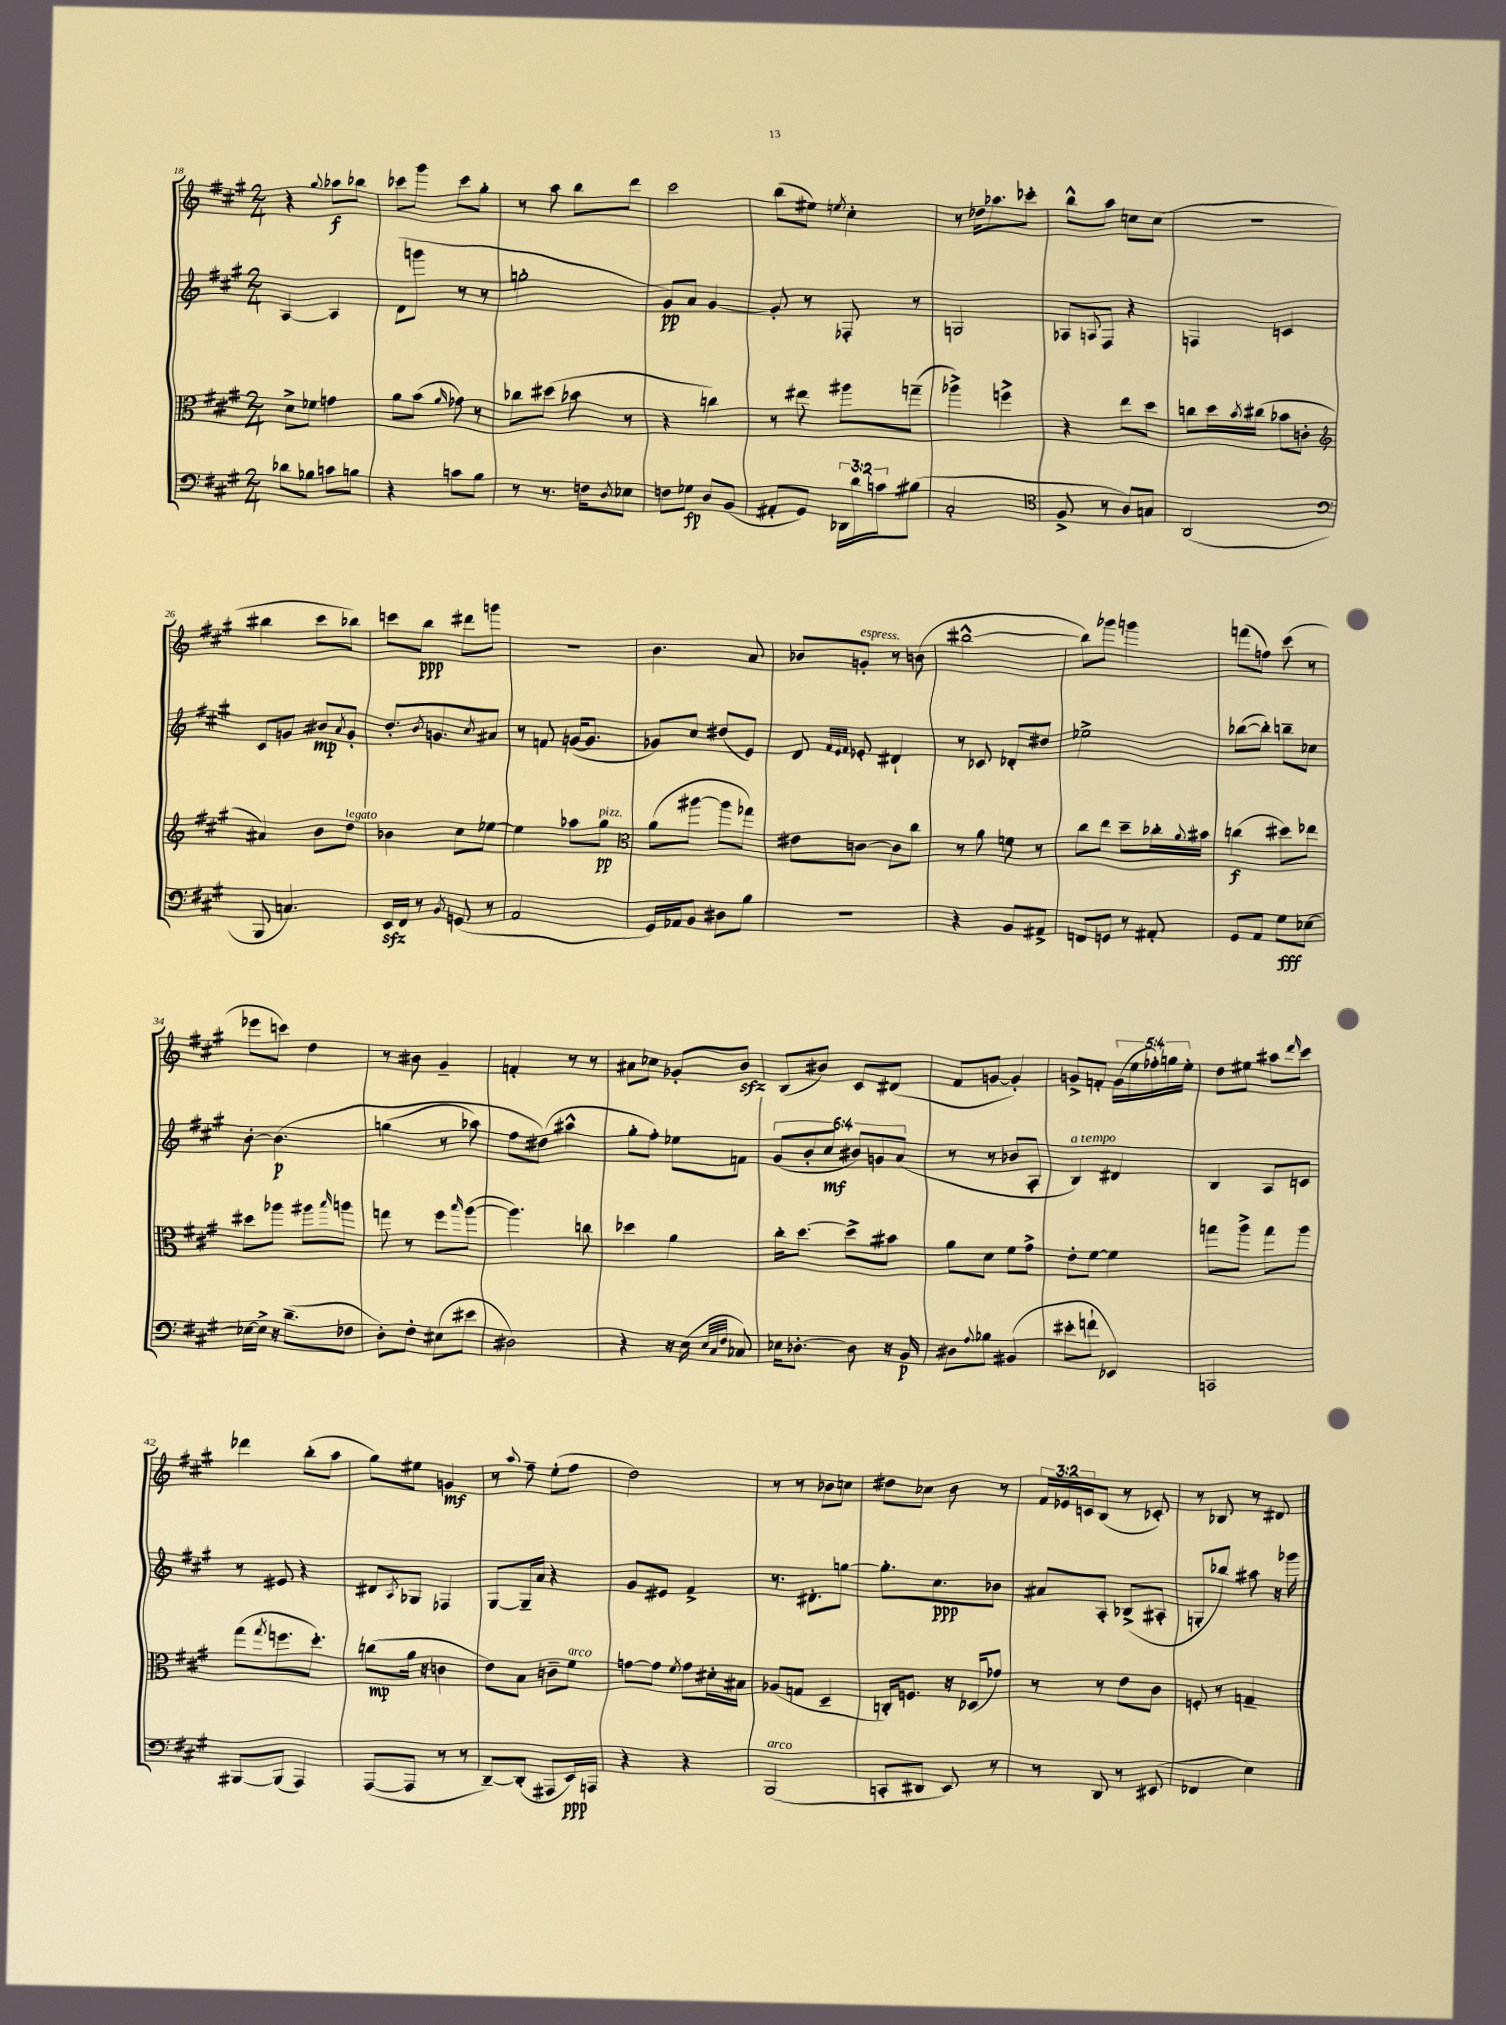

**kern	**dynam	**kern	**dynam	**kern	**dynam	**kern	**dynam
*part4	*part4	*part3	*part3	*part2	*part2	*part1	*part1
*staff4	*staff4	*staff3	*staff3	*staff2	*staff2	*staff1	*staff1
*clefF4	*	*clefC3	*	*clefG2	*	*clefG2	*
*k[f#c#g#]	*	*k[f#c#g#]	*	*k[f#c#g#]	*	*k[f#c#g#]	*
*M2/4	*	*M2/4	*	*M2/4	*	*M2/4	*
=18	=18	=18	=18	=18	=18	=18	=18
8d-X\L	.	8d^\L	.	[4A/	.	4r	.
8B-X\J	.	8f-X\J	.	.	.	.	.
.	.	.	.	.	.	8qqgg#/	.
8cn\L	.	4gn\	.	4A/]	.	8aa-X\L	f
8Bn\J	.	.	.	.	.	8bb-X\J	.
=19	=19	=19	=19	=19	=19	=19	=19
4r	.	8a\L	.	(8d\L	.	8ccc-X\L	.
.	.	(8b\J	.	8gggn\J	.	8ggg#\J	.
.	.	16qqa/	.	.	.	.	.
8cn\L	.	8g-X\)	.	8r	.	8ccc-\L	.
8B\J	.	8r	.	8r	.	8gg#'\J	.
=20	=20	=20	=20	=20	=20	=20	=20
8r	.	8cc-X\L	.	2ggn'\	.	8r	.
8.r	.	(8dd#X\J	.	.	.	8aa\	.
.	.	8b-X\	.	.	.	8bb\L	.
16Fn\KL	.	.	.	.	.	.	.
8qD/	.	.	.	.	.	.	.
8E-X\J	.	8r	.	.	.	8ddd\J	.
=21	=21	=21	=21	=21	=21	=21	=21
8Fn\L	.	4r	.	8g#/L)	pp	2ccc#\	.
8G-X\J	fp	.	.	8a/J	.	.	.
8D/L	.	4ccn\)	.	[4g#/	.	.	.
(8BB/J	.	.	.	.	.	.	.
=22	=22	=22	=22	=22	=22	=22	=22
8AA#X'/L	.	8r	.	8g#'/]	.	(8bb\L	.
8GG#/J)	.	8ee#X\	.	8r	.	8ee#X\J)	.
.	.	.	.	.	.	8qeen/	.
24DD-X\LL	.	8aa#X\L	.	8F-X'/	.	4cc#'\	.
24d\	.	.	.	.	.	.	.
24cn\J	.	.	.	.	.	.	.
(8B#X\J	.	(8ggn~\J	.	8r	.	.	.
=23	=23	=23	=23	=23	=23	=23	=23
2C#'/	.	4aa-X^\)	.	2Gn/	.	8r	.
.	.	.	.	.	.	16dd-X\KL	.
.	.	.	.	.	.	8.aa-X\	.
.	.	4ffn^\	.	.	.	.	.
.	.	.	.	.	.	8ccc-X'\J	.
=24	=24	=24	=24	=24	=24	=24	=24
*clefC4	*	*	*	*	*	*	*
8F#^/	.	4r	.	8A-X/L	.	8bb^^\L	.
.	.	.	.	8qqAn/	.	.	.
8r	.	.	.	8F#/J	.	8aa\J	.
8A/L)	.	8ee\L	.	4r	.	8ccn\L	.
8Gn/J	.	8dd\J	.	.	.	(8cc\J	.
=25	=25	=25	=25	=25	=25	=25	=25
(2AA/	.	8ccn\L	.	4Fn/	.	2r	.
.	.	16dd\L	.	.	.	.	.
.	.	8qb/	.	.	.	.	.
.	.	(16cc#X\JJ	.	.	.	.	.
.	.	8b-X\L	.	4cn/	.	.	.
.	.	8cn'\J	.	.	.	.	.
!!LO:LB:g=z
=26	=26	=26	=26	=26	=26	=26	=26
*clefF4	*	*clefG2	*	*	*	*	*
8BBB/	.	4a#X/)	.	8c#/L	.	4bb#X\	.
4.Cn/)	.	.	.	8gn/J	.	.	.
.	.	8b\L	.	8b#X/L	mp	8ccc#\L	.
.	.	.	.	8qa/	.	.	.
!	!	!LO:TX:a:i:t=legato	!	!	!	!	!
.	.	8dd\J	.	8g'/J	.	8bb-X\J)	.
=27	=27	=27	=27	=27	=27	=27	=27
16EEzz/LL	.	4b-X\	.	8.dd'/L	.	8cccn\L	.
16FF#/JJ	.	.	.	.	.	.	.
8r	.	.	.	.	.	8bb\J	ppp
.	.	.	.	8qb/	.	.	.
.	.	.	.	8.gn/	.	.	.
8qBB/	.	.	.	.	.	.	.
(8GGn/	.	8cc#\L	.	.	.	8ddd#X\L	.
.	.	.	.	8qcc#/	.	.	.
8r	.	[8ee-X\J	.	8a#X/J	.	8gggn\J	.
=28	=28	=28	=28	=28	=28	=28	=28
2AA/	.	4ee-\]	.	8r	.	2r	.
.	.	.	.	8fn/	.	.	.
.	.	8aa-X\L	.	([16gn/KL	.	.	.
.	.	.	.	8.g/J]	.	.	.
!	!	!LO:TX:a:i:t=pizz.	!	!	!	!	!
.	.	8gg#\J	pp	.	.	.	.
=29	=29	=29	=29	=29	=29	=29	=29
*	*	*clefC3	*	*	*	*	*
16GG#/LL)	.	(8a\L	.	8g-X/L)	.	4.b\	.
16AA-X/J	.	.	.	.	.	.	.
8BB/J	.	[8aa#X\J	.	8cc#/J	.	.	.
8D#X\L	.	8aa#\L]	.	(8dd#X/L	.	.	.
8B\J	.	8gg-X\J)	.	8e/J)	.	8a/	.
=30	=30	=30	=30	=30	=30	=30	=30
2r	.	8e#X\L	.	8d/	.	8b-X/L	.
.	.	.	.	32qqf#/LLL	.	.	.
.	.	.	.	32qqe/	.	.	.
.	.	.	.	32qqf#/JJJ	.	.	.
!	!	!	!	!	!	!LO:TX:a:i:t=espress.	!
.	.	[8cn\J	.	8e-X'/	.	8gn'/J	.
.	.	8c\L]	.	4d#X`/	.	8r	.
.	.	8cc#\J	.	.	.	(8bn\	.
=31	=31	=31	=31	=31	=31	=31	=31
4r	.	8r	.	8r	.	[2bb#X^^\	.
.	.	8a\	.	8c-X/	.	.	.
8BB/L	.	8fn\	.	8d-X'/L	.	.	.
8AA#X^/J	.	8r	.	8dd#X/J	.	.	.
=32	=32	=32	=32	=32	=32	=32	=32
8FFn/L	.	8cc#\L	.	2ee-X^\	.	8bb#\L])	.
8GGn/J	.	8ee\J	.	.	.	8ggg-X\J	.
8r	.	8dd~\L	.	.	.	4gggn\	.
8AA#X'/	.	16cc-X'\L	.	.	.	.	.
.	.	8qqa/	.	.	.	.	.
.	.	16b#X\JJ	.	.	.	.	.
=33	=33	=33	=33	=33	=33	=33	=33
8GG#/L	.	(4ccn\	f	([8bb-X\L	.	(8fffn\L	.
8AA/J	.	.	.	8bb-'\J])	.	8ffn\J)	.
8G#\L	fff	8dd#X\L)	.	8bbn~\L	.	(8ccc#\	.
[8E-X\J	.	8ee-X\J	.	8cc-X\J	.	8r	.
!!LO:LB:g=z
=34	=34	=34	=34	=34	=34	=34	=34
16E-X\LL_	.	8dd#X\L	.	[8b'\	.	8eee-X\L	.
16E-^\JJ]	.	.	.	.	.	.	.
16r	.	8aa-X\J	.	(4.b\]	p	8cccn\J)	.
(8.d~\L	.	.	.	.	.	.	.
.	.	8aa#X\L	.	.	.	4dd\	.
.	.	16qqbb/	.	.	.	.	.
8F-X\J	.	8aan\J	.	.	.	.	.
=35	=35	=35	=35	=35	=35	=35	=35
8D'\L)	.	8ggn\	.	(4ggn\	.	8r	.
8F#'\J	.	8r	.	.	.	8b#X\	.
(8E#X\L	.	8ff#\L	.	8r	.	4g#~/	.
.	.	16qqbb/	.	.	.	.	.
8e#X\J	.	([8aa\J	.	8aa-X\)	.	.	.
=36	=36	=36	=36	=36	=36	=36	=36
2D#X\)	.	4.aa\])	.	8ff#\L	.	4fn'/	.
.	.	.	.	(8dd#X\J)	.	.	.
.	.	.	.	4aa#X^^\	.	8r	.
.	.	8ccn\	.	.	.	8r	.
=37	=37	=37	=37	=37	=37	=37	=37
4r	.	4dd-X\	.	8gg#'\L	.	8a#X\L	.
.	.	.	.	8ff#'\J)	.	8cc-X\J	.
16r	.	4a\	.	8ee-X\L	.	8g-X'/L	.
(16E\	.	.	.	.	.	.	.
32qqE/LLL	.	.	.	.	.	.	.
32qqC#/	.	.	.	.	.	.	.
32qqF#/JJJ	.	.	.	.	.	.	.
8C-X/)	.	.	.	8fn\J	.	8bzz/J	.
=38	=38	=38	=38	=38	=38	=38	=38
16E-X\KL	.	16cc#'\KL	.	(12g#/L	.	(8B/L	.
[8.D-X'\J	.	[8.dd\J	.	.	.	.	.
.	.	.	.	12b'/	.	.	.
.	.	.	.	.	.	8b#X/J)	.
.	.	.	.	12cc#/J	mf	.	.
8D-\]	.	8dd^\L]	.	12b#X/L)	.	8c#/L	.
.	.	.	.	12gn/	.	.	.
16r	.	8b#X\J	.	.	.	(8d#X/J	.
.	.	.	.	(12a/J	.	.	.
16BB/	p	.	.	.	.	.	.
=39	=39	=39	=39	=39	=39	=39	=39
8D#X\L	.	8a\L	.	8r	.	8f#/L	.
8qqA/	.	.	.	.	.	.	.
8B-X\J	.	8d\J	.	8r	.	[8gn/J	.
(4BB#X/	.	8f#\L	.	8b-X/L	.	4g'/])	.
.	.	8g#^\J	.	8A'/J	.	.	.
=40	=40	=40	=40	=40	=40	=40	=40
!	!	!	!	!LO:TX:a:i:t=a tempo	!	!	!
8e#X'\L	.	8e'\L	.	4B/)	.	8gn^/L	.
8fn`\J	.	[8f#\J	.	.	.	8fn'/J	.
4EE-X/)	.	4f#\]	.	4d#X/	.	(20g\LL	.
.	.	.	.	.	.	20ee\	.
.	.	.	.	.	.	20ff-X'\)	.
.	.	.	.	.	.	20ggn\	.
.	.	.	.	.	.	20ee'\JJ	.
=41	=41	=41	=41	=41	=41	=41	=41
2CCn/	.	8ggn\L	.	4B/	.	8dd\L	.
.	.	8aa^\J	.	.	.	8ee#X\J	.
.	.	8gg\L	.	8A/L	.	8aa#X\L	.
.	.	.	.	.	.	16qqddd/	.
.	.	8aa\J	.	8cn/J	.	8ccc#\J	.
!!LO:LB:g=z
=42	=42	=42	=42	=42	=42	=42	=42
[8BBB#X/L	.	(8gg#\L	.	8r	.	4ddd-X\	.
.	.	8qgg#/	.	.	.	.	.
(8BBB#/J]	.	8.ffn\	.	8e#X/	.	.	.
4AAA/)	.	.	.	4r	.	(8bb'\L	.
.	.	8.dd'\J)	.	.	.	.	.
.	.	.	.	.	.	8aa\J	.
=43	=43	=43	=43	=43	=43	=43	=43
([8AAA/L	.	(8ccn\L	mp	8d#X/L	.	8gg#\L)	.
.	.	.	.	8qA/	.	.	.
8AAA/J]	.	16a\Jk	.	8G-X/J	.	8ee#X\J	.
.	.	16r	.	.	.	.	.
8r	.	4cn\	.	4F-X/	.	4gn/	mf
8r	.	.	.	.	.	.	.
=44	=44	=44	=44	=44	=44	=44	=44
[8DD~/L)	.	8e\L)	.	[8G#/L	.	8r	.
.	.	.	.	.	.	8qqaa/	.
(8DD'/J]	.	8B\J	.	16G#~/L]	.	8ff#~\	.
.	.	.	.	16a/JJ	.	.	.
8AAA#X/L	.	8cn~\L	.	4r	.	(8ee'\L	.
!	!	!LO:TX:a:i:t=arco	!	!	!	!	!
16EE/L)	ppp	8f#\J	.	.	.	8ff#\J	.
16AAAn/JJ	.	.	.	.	.	.	.
=45	=45	=45	=45	=45	=45	=45	=45
4r	.	[8gn\L	.	8g#/L	.	2dd\)	.
.	.	8g\J]	.	8e#X/J	.	.	.
.	.	8qf#/	.	.	.	.	.
4r	.	8g\L	.	4f#^/	.	.	.
.	.	16d#X'\L	.	.	.	.	.
.	.	16B#X\JJ	.	.	.	.	.
=46	=46	=46	=46	=46	=46	=46	=46
!LO:TX:a:i:t=arco	!	!	!	!	!	!	!
(2BBB/	.	(8A-X/L	.	8.r	.	8r	.
.	.	8Gn/J	.	.	.	8r	.
.	.	.	.	8.d#X'\L	.	.	.
.	.	4D~/	.	.	.	8b-X\L	.
.	.	.	.	[8ggn\J	.	8ccn\J	.
=47	=47	=47	=47	=47	=47	=47	=47
8CCn'/L	.	16Cn'/KL)	.	8.gg'\L]	.	8dd#X\L	.
.	.	8.Fn/J	.	.	.	.	.
8DD#X/J	.	.	.	.	.	8cc-X\J	.
.	.	.	.	8.cc#\	ppp	.	.
8EE/)	.	16r	.	.	.	8b\	.
.	.	(16D-X/KL	.	.	.	.	.
8r	.	8g-X/J)	.	8b-X\J	.	8r	.
=48	=48	=48	=48	=48	=48	=48	=48
8r	.	8r	.	8a#X/L	.	24f#/LL	.
.	.	.	.	.	.	24e-X/	.
.	.	.	.	.	.	24cn/J	.
8DD/	.	8r	.	8A'/J	.	(8B/J	.
8r	.	8e\L	.	(8B-X^/L	.	8r	.
(8EE#X/	.	8c#\J	.	8A#X'/J	.	8c-X'/)	.
=49	=49	=49	=49	=49	=49	=49	=49
4FF-X/	.	8Fn'/	.	8Gn'/L	.	8r	.
.	.	8r	.	8bb-X/J)	.	8B-X/	.
4E\)	.	4Gn~/	.	8aa#X\	.	8r	.
.	.	.	.	16r	.	8d#X/	.
.	.	.	.	16ggg-X\	.	.	.
==	==	==	==	==	==	==	==
*-	*-	*-	*-	*-	*-	*-	*-
